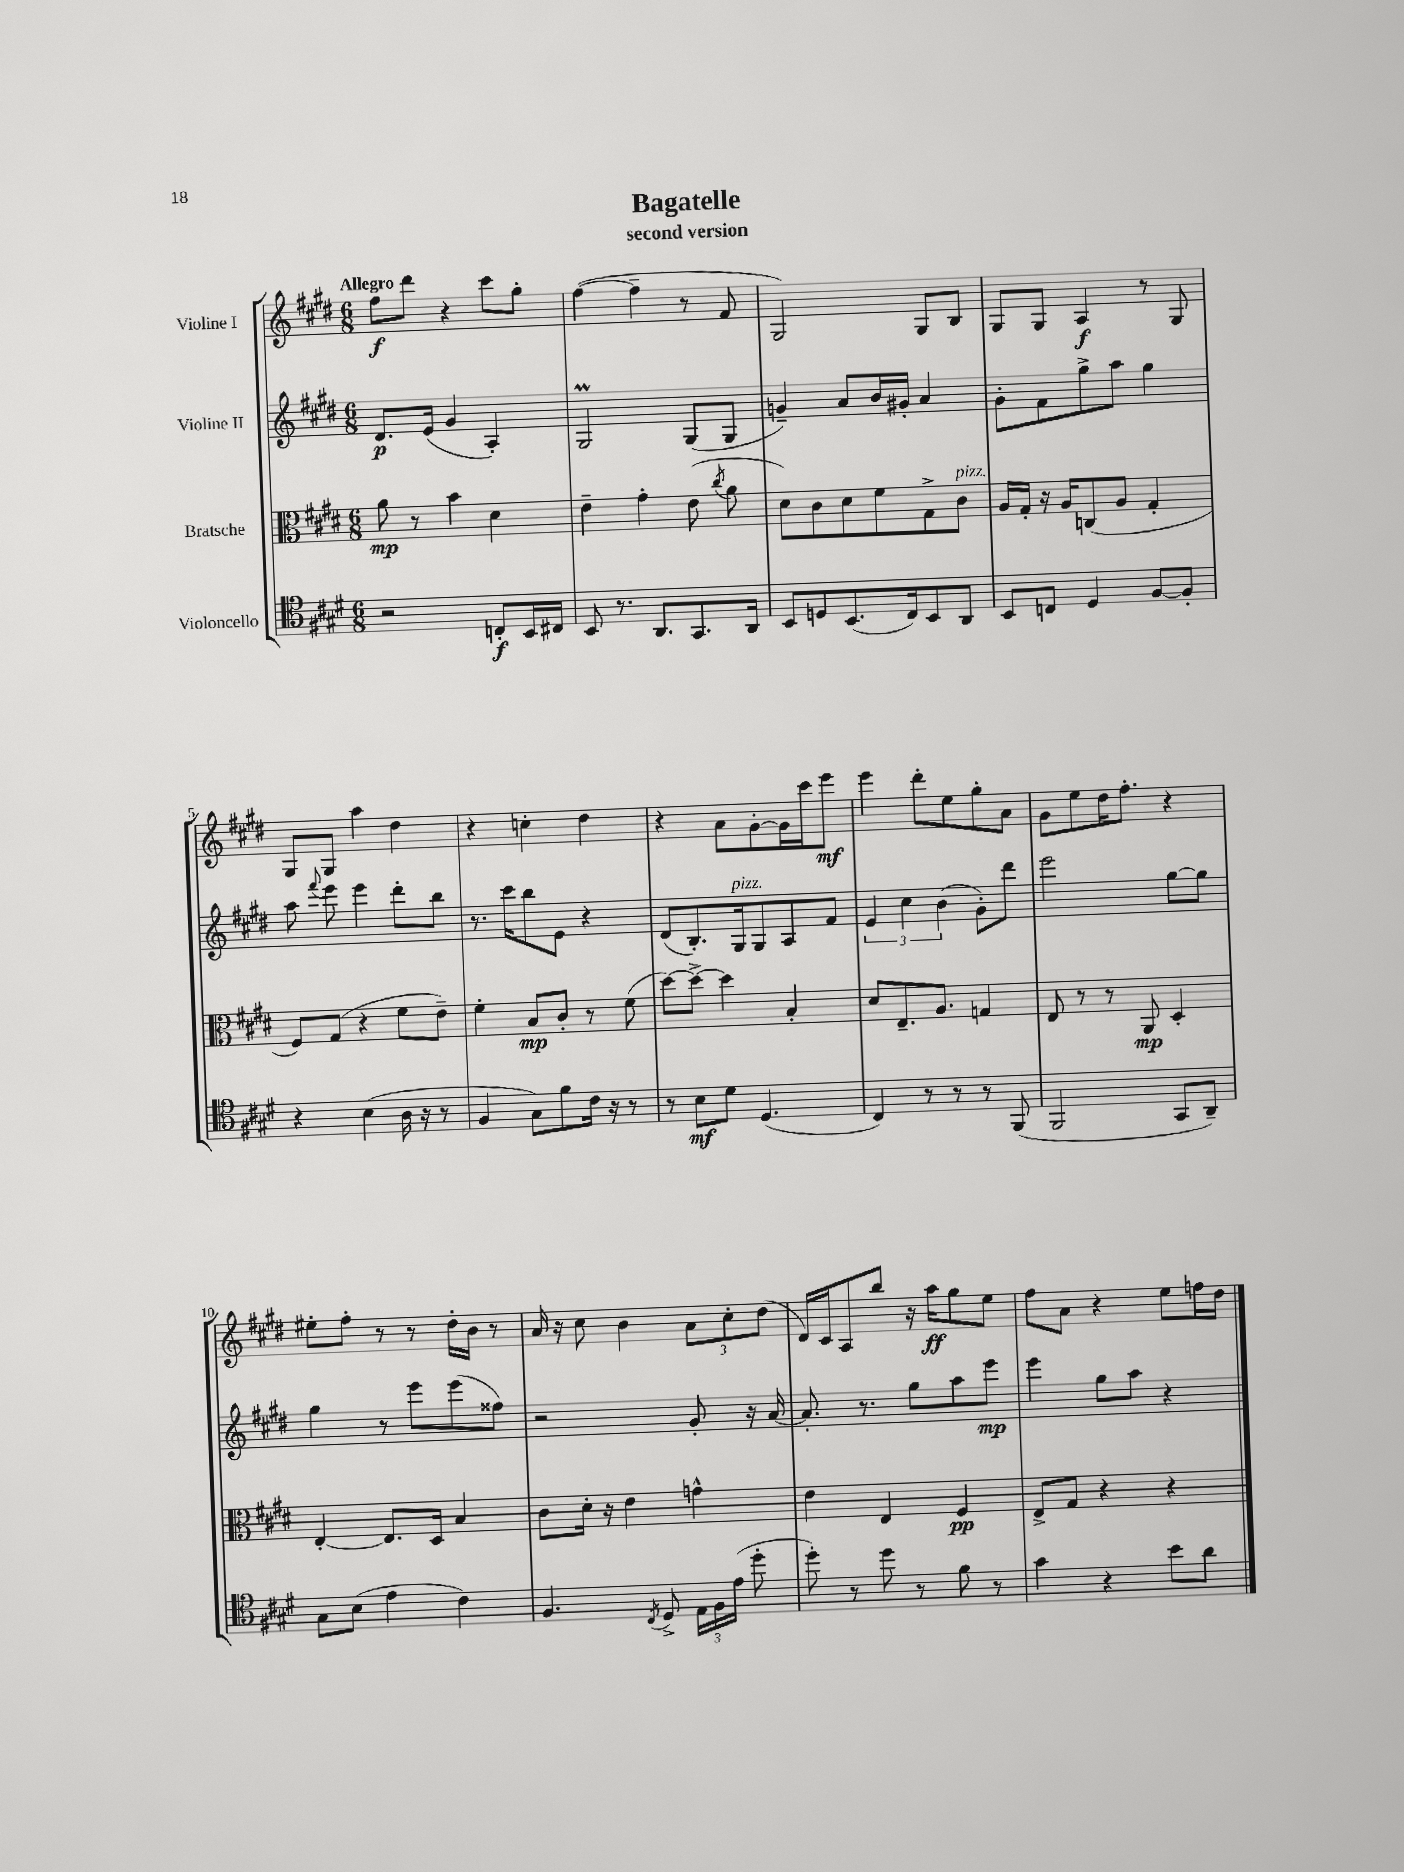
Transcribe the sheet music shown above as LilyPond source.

\header { title = "Bagatelle" subtitle = "second version" }
<<
\new StaffGroup <<
\new Staff = "s0" \with { instrumentName = "Violine I" } {
    \clef treble \key e \major \numericTimeSignature \time 6/8 \tempo "Allegro"
    \autoBeamOff fis''8[\f dis'''8] r4 cis'''8[ gis''8]-. |
    fis''4~( fis''4-- r8 fis'8 |
    gis2) gis8[ b8] |
    gis8[ gis8] a4\f r8 gis8 |
    gis8[ gis8] a''4 dis''4 |
    r4 c''4-. dis''4 |
    r4 a'8[ gis'8~-. gis'16 cis'''16 e'''8]\mf |
    e'''4 dis'''8[-. e''8 gis''8-. a'8] |
    gis'8[ e''8 dis''16 fis''8.]-. r4 |
    eis''8[-. fis''8]-. r8 r8 dis''16[-. b'16] r8 |
    a'16 r16 cis''8 b'4 \tuplet 3/2 { a'8[ cis''8-. dis''8]( } |
    dis'16[) cis'16 a8 b''8] r16 a''16[\ff gis''8 e''8] |
    fis''8[ a'8] r4 e''8[ f''16 dis''16] \bar "|." |
}
\new Staff = "s1" \with { instrumentName = "Violine II" } {
    \clef treble \key e \major \numericTimeSignature \time 6/8
    \autoBeamOff dis'8.[\p e'16]( gis'4 a4-.) |
    gis2\prall gis8[( gis8] |
    g'4--) a'8[ b'16 gis'16]-. a'4 |
    gis'8[-. fis'8 gis''8-> a''8] gis''4 |
    a''8 \appoggiatura { fis'''8 } e'''8 e'''4 dis'''8[-. b''8] |
    r8. cis'''16[ b''8 e'8] r4 |
    dis'8[( b8.-.) gis16^\markup { \italic "pizz." } gis8 a8 fis'8] |
    \tuplet 3/2 { e'4 cis''4 b'4( } gis'8[-.) dis'''8] |
    e'''2 gis''8[~ gis''8] |
    gis''4 r8 e'''8[ e'''8( fisis''8]) |
    r2 gis'8-. r16 a'16~ |
    a'8.-. r8. gis''8[ a''8 e'''8]\mp |
    e'''4 gis''8[ a''8] r4 \bar "|." |
}
\new Staff = "s2" \with { instrumentName = "Bratsche" } {
    \clef alto \key e \major \numericTimeSignature \time 6/8
    \autoBeamOff a'8\mp r8 b'4 dis'4 |
    e'4-- gis'4-. e'8( \acciaccatura { cis''8 } a'8 |
    dis'8[) cis'8 dis'8 fis'8 gis8-> cis'8]^\markup { \italic "pizz." } |
    a16[ gis16]-. r16 a16[ c8( a8] gis4-. |
    fis8[) gis8]( r4 fis'8[ e'8]--) |
    fis'4-. b8[\mp cis'8]-. r8 fis'8( |
    dis''8[~) dis''8]~-> dis''4 b4-. |
    dis'8[ e8.-- a8.] g4 |
    e8 r8 r8 a,8\mp dis4-. |
    e4~-. e8.[ dis16] b4 |
    cis'8[ dis'16]-. r16 e'4 g'4-^ |
    e'4 e4 fis4\pp |
    e8[-> gis8] r4 r4 \bar "|." |
}
\new Staff = "s3" \with { instrumentName = "Violoncello" } {
    \clef tenor \key e \major \numericTimeSignature \time 6/8
    \autoBeamOff r2 c8[-.\f b,16 cis16] |
    b,8 r8. a,8.[ gis,8. a,16] |
    b,8[ d8 b,8.( cis16) b,8 a,8] |
    b,8[ c8] dis4 fis8[~ fis8]-. |
    r4 b4( a16 r16 r8 |
    fis4 gis8[) fis'8 cis'16] r16 r8 |
    r8 b8[\mf dis'8] dis4.( |
    cis4) r8 r8 r8 fis,8( |
    fis,2 gis,8[ a,8]--) |
    gis8[ b8]( e'4 cis'4) |
    fis4. \acciaccatura { cis8 } dis8-> \tuplet 3/2 { e16[ fis16 e'16]( } dis''8-. |
    dis''8-.) r8 dis''8 r8 fis'8 r8 |
    gis'4 r4 b'8[ a'8] \bar "|." |
}
>>
>>
